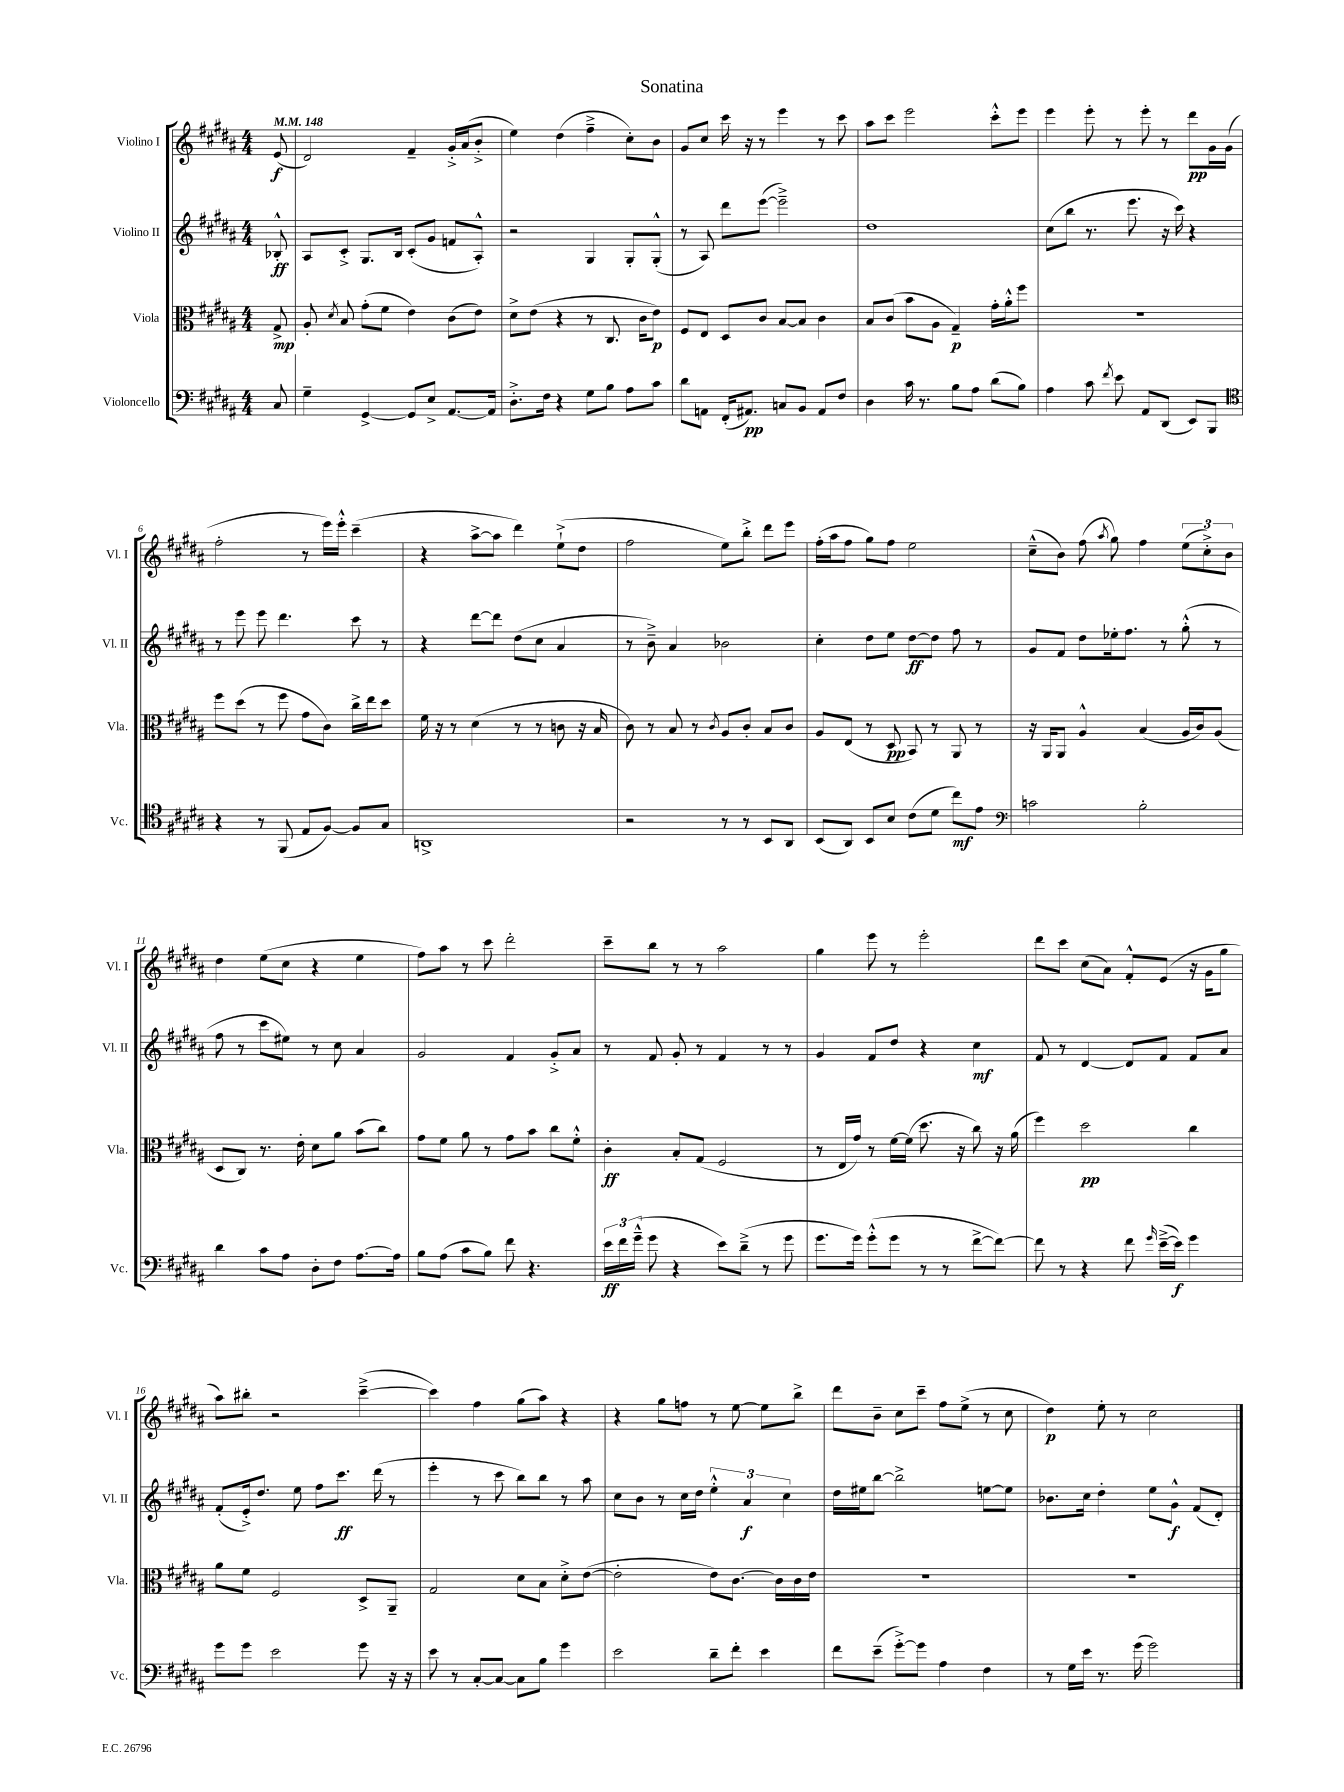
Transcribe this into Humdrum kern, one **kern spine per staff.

**kern	**dynam	**kern	**dynam	**kern	**dynam	**kern	**dynam
*part4	*part4	*part3	*part3	*part2	*part2	*part1	*part1
*staff4	*staff4	*staff3	*staff3	*staff2	*staff2	*staff1	*staff1
*I"Violoncello	*	*I"Viola	*	*I"Violino II	*	*I"Violino I	*
*I'Vc.	*	*I'Vla.	*	*I'Vl. II	*	*I'Vl. I	*
*clefF4	*	*clefC3	*	*clefG2	*	*clefG2	*
*k[f#c#g#d#a#]	*	*k[f#c#g#d#a#]	*	*k[f#c#g#d#a#]	*	*k[f#c#g#d#a#]	*
*M4/4	*	*M4/4	*	*M4/4	*	*M4/4	*
*MM148	*	*MM148	*	*MM148	*	*MM148	*
=	=	=	=	=	=	=	=
8C#/	.	8G#^/	mp	8B-X'^^/	ff	(8e/	f
=1	=1	=1	=1	=1	=1	=1	=1
4G#~\	.	8A#'/	.	8A#/L	.	2d#/)	.
.	.	8qd#/	.	.	.	.	.
.	.	8B/	.	8c#'^/J	.	.	.
[4GG#^/	.	(8g#'\L	.	8.G#/L	.	.	.
.	.	8f#\J	.	.	.	.	.
.	.	.	.	16B/Jk	.	.	.
8GG#/L]	.	4e\)	.	(8c#'/L	.	4f#~/	.
8E^/J	.	.	.	8g#/J	.	.	.
[8.AA#/L	.	(8c#\L	.	8fn/L	.	16g#'^/LL	.
.	.	.	.	.	.	(16a#/J	.
.	.	8e\J)	.	8A#'^^/J)	.	8b'^/J	.
16AA#/Jk]	.	.	.	.	.	.	.
=2	=2	=2	=2	=2	=2	=2	=2
8.D#'^\L	.	8d#^\L	.	2r	.	4ee\)	.
.	.	(8e\J	.	.	.	.	.
16F#\Jk	.	.	.	.	.	.	.
4r	.	4r	.	.	.	(4dd#\	.
8G#\L	.	8r	.	4G#/	.	4ff#~^\	.
8B\J	.	8.C#/	.	.	.	.	.
8A#\L	.	.	.	8G#'/L	.	8cc#'\L)	.
.	.	16c#\KL	.	.	.	.	.
8c#\J	.	8e\J)	p	(8G#'^^/J	.	8b\J	.
=3	=3	=3	=3	=3	=3	=3	=3
8d#\L	.	8F#/L	.	8r	.	8g#/L	.
8AAn\J	.	8E/J	.	8A#/)	.	8cc#/J	.
(16FF#'/KL	.	8D#/L	.	8ddd#\L	.	16ccc#\	.
8.AA#X/J)	pp	.	.	.	.	16r	.
.	.	8c#/J	.	([8eee\J	.	8r	.
8Cn/L	.	[8B/L	.	2eee~^\])	.	4eee\	.
8BB/J	.	8B/J]	.	.	.	.	.
8AA#/L	.	4c#\	.	.	.	8r	.
8F#/J	.	.	.	.	.	8ccc#\	.
=4	=4	=4	=4	=4	=4	=4	=4
4D#\	.	8B/L	.	1dd#	.	8aa#\L	.
.	.	(8c#/J	.	.	.	8ccc#\J	.
16c#\	.	8b\L	.	.	.	2eee\	.
8.r	.	.	.	.	.	.	.
.	.	8A#\J	.	.	.	.	.
8B\L	.	4G#~/)	p	.	.	.	.
8A#\J	.	.	.	.	.	.	.
(8d#\L	.	16g#'\LL	.	.	.	8ccc#'^^\L	.
.	.	16a#'^^\J	.	.	.	.	.
8B\J)	.	8ff#\J	.	.	.	8eee\J	.
=5	=5	=5	=5	=5	=5	=5	=5
4A#\	.	1r	.	(8cc#\L	.	4eee\	.
.	.	.	.	8bb\J	.	.	.
8c#\	.	.	.	8.r	.	8eee'\	.
8qf#/	.	.	.	.	.	.	.
8e\	.	.	.	.	.	8r	.
.	.	.	.	8.eee\	.	.	.
8AA#/L	.	.	.	.	.	8eee'\	.
(8DD#/J	.	.	.	16r	.	8r	.
.	.	.	.	16ccc#\)	.	.	.
8EE/L)	.	.	.	4r	.	8ddd#\L	pp
8BBB/J	.	.	.	.	.	16g#\L	.
.	.	.	.	.	.	(16g#\JJ	.
!!LO:LB:g=z
=6	=6	=6	=6	=6	=6	=6	=6
*clefC4	*	*	*	*	*	*	*
4r	.	8ff#\L	.	8r	.	2ff#'\	.
.	.	(8dd#\J	.	8eee\	.	.	.
8r	.	8r	.	8eee\	.	.	.
(8FF#/	.	8ff#\	.	4.ddd#\	.	.	.
8E/L	.	8g#\L	.	.	.	8r	.
[8F#/J)	.	8c#\J)	.	.	.	16eee\LL)	.
.	.	.	.	.	.	16eee'^^\JJ	.
8F#/L]	.	16cc#^\LL	.	8ccc#\	.	(4ccc#~\	.
.	.	16ee\J	.	.	.	.	.
8G#/J	.	8dd#\J	.	8r	.	.	.
=7	=7	=7	=7	=7	=7	=7	=7
1AAn^	.	16f#\	.	4r	.	4r	.
.	.	16r	.	.	.	.	.
.	.	8r	.	.	.	.	.
.	.	(4d#\	.	[8ddd#\L	.	[8aa#^\L	.
.	.	.	.	8ddd#\J]	.	8aa#\J]	.
.	.	8r	.	(8dd#\L	.	4ddd#\)	.
.	.	8r	.	8cc#\J	.	.	.
.	.	8cn\	.	4a#/	.	(8ee`^\L	.
.	.	16r	.	.	.	8dd#\J	.
.	.	16B/	.	.	.	.	.
=8	=8	=8	=8	=8	=8	=8	=8
2r	.	8c#\)	.	8r	.	2ff#\	.
.	.	8r	.	8b~^\)	.	.	.
.	.	8B/	.	4a#/	.	.	.
.	.	8r	.	.	.	.	.
.	.	8qc#/	.	.	.	.	.
8r	.	8A#/L	.	2b-X\	.	8ee\L)	.
8r	.	8c#'/J	.	.	.	8bb'^\J	.
8BB/L	.	8B/L	.	.	.	8ddd#\L	.
8AA#/J	.	8c#/J	.	.	.	8eee\J	.
=9	=9	=9	=9	=9	=9	=9	=9
(8BB/L	.	8A#/L	.	4cc#'\	.	(16ff#'\LL	.
.	.	.	.	.	.	16aa#\J	.
8AA#/J)	.	(8E/J	.	.	.	8ff#\J	.
8BB/L	.	8r	.	8dd#\L	.	8gg#\L)	.
8B/J	.	8D#/	pp	8ee\J	.	8ff#\J	.
(8c#\L	.	8BB/)	.	[8dd#\L	ff	2ee\	.
8d#\J	.	8r	.	8dd#\J]	.	.	.
8cc#\L)	mf	8AA#/	.	8ff#\	.	.	.
8e\J	.	8r	.	8r	.	.	.
=10	=10	=10	=10	=10	=10	=10	=10
*clefF4	*	*	*	*	*	*	*
2cn\	.	16r	.	8g#/L	.	(8cc#~^^\L	.
.	.	16AA#/KL	.	.	.	.	.
.	.	8AA#/J	.	8f#/J	.	8b\J)	.
.	.	4A#^^/	.	8dd#\L	.	(8ff#\	.
.	.	.	.	.	.	8qaa#/	.
.	.	.	.	16ee-X'\k	.	8gg#\)	.
.	.	.	.	8.ff#\J	.	.	.
2B'\	.	(4B/	.	.	.	4ff#\	.
.	.	.	.	8r	.	.	.
.	.	16A#/LL	.	(8gg#'^^\	.	(12ee\L	.
.	.	16c#/J)	.	.	.	.	.
.	.	.	.	.	.	12cc#'^\)	.
.	.	(8A#/J	.	8r	.	.	.
.	.	.	.	.	.	12b\J	.
!!LO:LB:g=z
=11	=11	=11	=11	=11	=11	=11	=11
4d#\	.	8D#/L	.	8ff#\	.	4dd#\	.
.	.	8C#/J)	.	8r	.	.	.
8c#\L	.	8.r	.	8ccc#\L	.	(8ee\L	.
8A#\J	.	.	.	8ee#X\J)	.	8cc#\J	.
.	.	16e'\	.	.	.	.	.
8D#'\L	.	8d#\L	.	8r	.	4r	.
8F#\J	.	8a#\J	.	8cc#\	.	.	.
[8.A#\L	.	(8b\L	.	4a#/	.	4ee\	.
.	.	8cc#\J)	.	.	.	.	.
16A#\Jk]	.	.	.	.	.	.	.
=12	=12	=12	=12	=12	=12	=12	=12
8B\L	.	8g#\L	.	2g#/	.	8ff#\L)	.
(8A#\J	.	8f#\J	.	.	.	8aa#\J	.
8c#\L	.	8a#\	.	.	.	8r	.
8B\J)	.	8r	.	.	.	8ccc#\	.
8f#\	.	8g#\L	.	4f#/	.	2ddd#'\	.
4.r	.	8b\J	.	.	.	.	.
.	.	8cc#\L	.	8g#'^/L	.	.	.
.	.	8f#'^^\J	.	8a#/J	.	.	.
=13	=13	=13	=13	=13	=13	=13	=13
24e\LL	ff	4c#'\	ff	8r	.	8ccc#~\L	.
24f#\	.	.	.	.	.	.	.
(24g#~^^\JJ	.	.	.	.	.	.	.
8g#\	.	.	.	8f#/	.	8bb\J	.
4r	.	8B'/L	.	8g#'/	.	8r	.
.	.	(8G#/J	.	8r	.	8r	.
8e\L)	.	2F#/	.	4f#/	.	2aa#\	.
(8d#~^\J	.	.	.	.	.	.	.
8r	.	.	.	8r	.	.	.
8g#\	.	.	.	8r	.	.	.
=14	=14	=14	=14	=14	=14	=14	=14
8.g#\L	.	8r	.	4g#/	.	4gg#\	.
.	.	16E/LL	.	.	.	.	.
16g#\Jk)	.	16g#/JJ)	.	.	.	.	.
(8g#'^^\L	.	8r	.	8f#/L	.	8eee\	.
8g#\J	.	[16f#\LL	.	8dd#/J	.	8r	.
.	.	(16f#\JJ]	.	.	.	.	.
8r	.	8.dd#\	.	4r	.	2eee'\	.
8r	.	.	.	.	.	.	.
.	.	16r	.	.	.	.	.
[8f#^\L	.	8cc#\)	.	4cc#\	mf	.	.
8f#\J_)	.	16r	.	.	.	.	.
.	.	(16a#\	.	.	.	.	.
=15	=15	=15	=15	=15	=15	=15	=15
8f#\]	.	4ff#\)	.	8f#/	.	8ddd#\L	.
8r	.	.	.	8r	.	8ccc#\J	.
4r	.	2dd#\	pp	[4d#/	.	(8cc#\L	.
.	.	.	.	.	.	8a#\J)	.
8f#\	.	.	.	8d#/L]	.	8f#'^^/L	.
16qqg#/	.	.	.	.	.	.	.
([16e~^\LL	.	.	.	8f#/J	.	(8e/J	.
16e\JJ])	f	.	.	.	.	.	.
4g#\	.	4cc#\	.	8f#/L	.	16r	.
.	.	.	.	.	.	16g#\KL	.
.	.	.	.	8a#/J	.	8gg#\J	.
!!LO:LB:g=z
=16	=16	=16	=16	=16	=16	=16	=16
8g#\L	.	8a#\L	.	(8f#'/L	.	8aa#\L)	.
8g#\J	.	8f#\J	.	16e'^/k)	.	8bb#X'\J	.
.	.	.	.	8.dd#/J	.	.	.
2e\	.	2F#/	.	.	.	2r	.
.	.	.	.	8ee\	.	.	.
.	.	.	.	8ff#\L	.	.	.
.	.	.	.	8.ccc#\J	ff	.	.
8g#\	.	8D#^/L	.	.	.	([4ccc#~^\	.
.	.	.	.	(16ddd#\	.	.	.
16r	.	8AA#~/J	.	8r	.	.	.
16r	.	.	.	.	.	.	.
=17	=17	=17	=17	=17	=17	=17	=17
8e\	.	2G#/	.	4eee'\	.	4ccc#\])	.
8r	.	.	.	.	.	.	.
[8C#'/L	.	.	.	8r	.	4ff#\	.
8C#/J_	.	.	.	8ccc#\	.	.	.
8C#\L]	.	8d#\L	.	8bb\L)	.	(8gg#\L	.
8B\J	.	8B\J	.	8bb\J	.	8aa#\J)	.
4g#\	.	8d#'^\L	.	8r	.	4r	.
.	.	([8e\J	.	8aa#\	.	.	.
=18	=18	=18	=18	=18	=18	=18	=18
2e\	.	2e'\]	.	8cc#\L	.	4r	.
.	.	.	.	8b\J	.	.	.
.	.	.	.	8r	.	8gg#\L	.
.	.	.	.	16cc#\LL	.	8ffn\J	.
.	.	.	.	16dd#\JJ	.	.	.
8d#~\L	.	8e\L)	.	6ee'^^\	.	8r	.
8f#'\J	.	[8.c#\J	.	.	.	[8ee\	.
.	.	.	.	6a#/	f	.	.
4e\	.	.	.	.	.	8ee\L]	.
.	.	16c#\LL]	.	.	.	.	.
.	.	.	.	6cc#\	.	.	.
.	.	16c#\	.	.	.	8bb^\J	.
.	.	16e\JJ	.	.	.	.	.
=19	=19	=19	=19	=19	=19	=19	=19
8f#\L	.	1r	.	16dd#\LL	.	8ddd#\L	.
.	.	.	.	16ee#X\J	.	.	.
(8e~\J	.	.	.	[8bb\J	.	8b~\J	.
[8g#'^\L)	.	.	.	2bb^\]	.	8cc#\L	.
8g#\J]	.	.	.	.	.	8ccc#~\J	.
4A#\	.	.	.	.	.	8ff#\L	.
.	.	.	.	.	.	(8ee^\J	.
4F#\	.	.	.	[8een\L	.	8r	.
.	.	.	.	8ee\J]	.	8cc#\	.
=20	=20	=20	=20	=20	=20	=20	=20
8r	.	1r	.	8.b-X\L	.	4dd#\)	p
16G#\LL	.	.	.	.	.	.	.
16e\JJ	.	.	.	16cc#\Jk	.	.	.
8.r	.	.	.	4dd#'\	.	8ee'\	.
.	.	.	.	.	.	8r	.
(16g#\	.	.	.	.	.	.	.
2g#\)	.	.	.	8ee\L	.	2cc#\	.
.	.	.	.	8g#^^\J	f	.	.
.	.	.	.	(8f#/L	.	.	.
.	.	.	.	8d#'/J)	.	.	.
==	==	==	==	==	==	==	==
*-	*-	*-	*-	*-	*-	*-	*-
